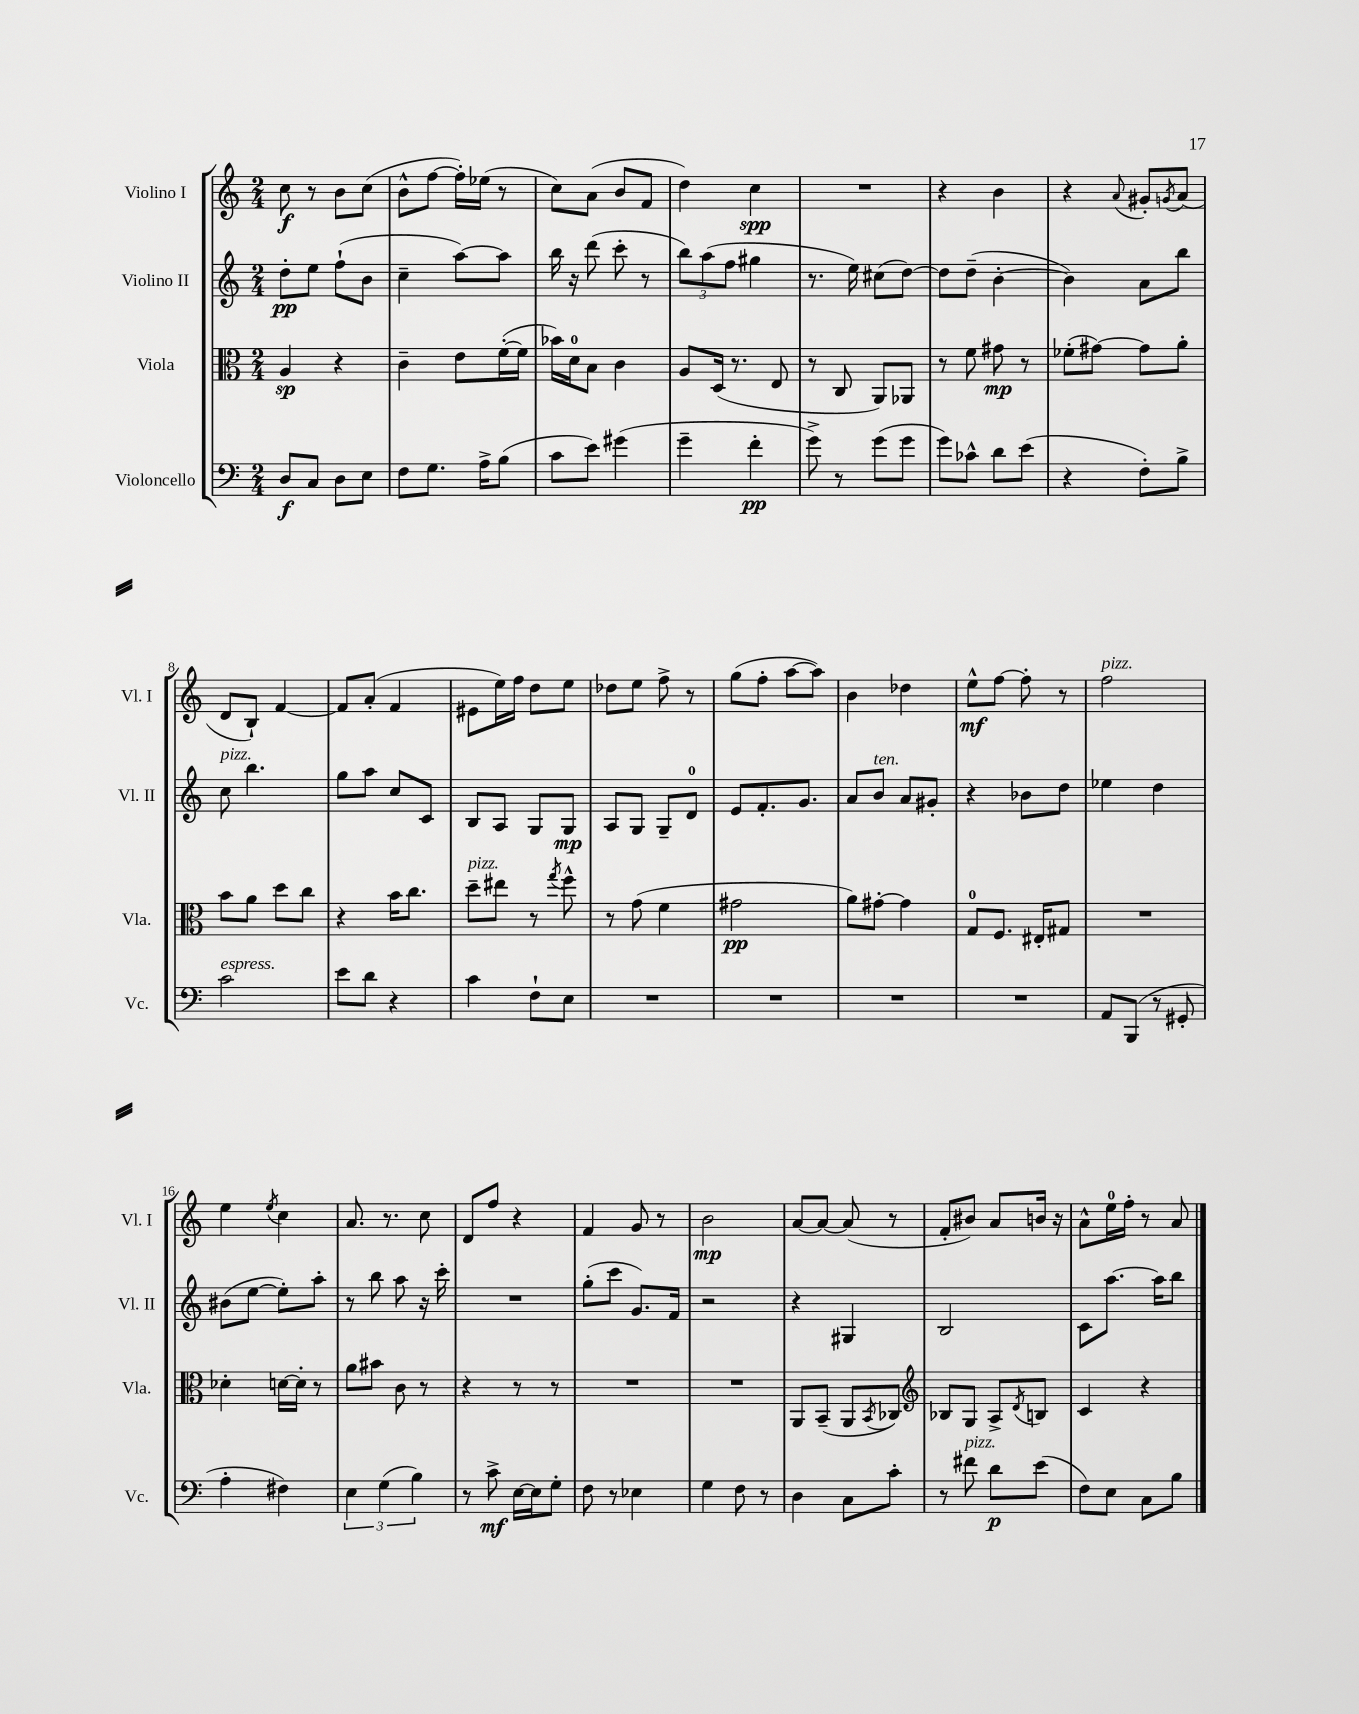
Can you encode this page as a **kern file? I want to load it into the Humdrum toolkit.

**kern	**kern	**kern	**kern
*staff4	*staff3	*staff2	*staff1
*clefF4	*clefC3	*clefG2	*clefG2
*k[]	*k[]	*k[]	*k[]
*M2/4	*M2/4	*M2/4	*M2/4
8D/L	4A/	8dd'\L	8cc\
8C/J	.	8ee\J	8r
8D\L	4r	(8ff`\L	8b\L
8E\J	.	8b\J	(8cc\J
=	=	=	=
8F\L	4c~\	4cc~\	8b^^\L
8.G\J	.	.	[8ff\J
.	8e\L	[8aa\L)	16ff'\]LL)
16A^\LK	.	.	(16ee-\JJ
(8B\J	([16f'\L	8aa\]J	8r
.	16f\]JJ	.	.
=	=	=	=
8c\L	16b-\LL)	16bb\	8cc\L)
.	16d\J	16r	.
8e\J)	8B\J	(8ddd\	(8a\J
(4g#\	4c\	8ccc'\	8b/L
.	.	8r	8f/J
=	=	=	=
4g~\	8A/L	12bb\L)	4dd\)
.	.	(12aa\	.
.	(16D/Jk	.	.
.	.	12ff\J	.
.	8.r	.	.
4f'\	.	4gg#\	4cc\
.	8E/	.	.
=	=	=	=
8g^\)	8r	8.r	2r
8r	8C/	.	.
.	.	16ee\)	.
(8g\L	8AA/L)	(8cc#\L	.
8g\J	8AA-/J	[8dd\J)	.
=	=	=	=
8g\L)	8r	8dd\]L	4r
8c-^^\J	8f\	(8dd~\J	.
8d\L	8g#\	[4b'\	4b\
(8e\J	8r	.	.
=	=	=	=
4r	(8f-'\L	4b\])	4r
.	[8g#\J)	.	.
.	.	.	8qqa/
8F'\L)	8g#\]L	8a\L	8g#'/L
.	.	.	8qg/
8B^\J	8a'\J	8bb\J	(8a/J
=	=	=	=
2c\	8b\L	8cc\	8d/L
.	8a\J	4.bb\	8B`/J)
.	8dd\L	.	[4f/
.	8cc\J	.	.
=	=	=	=
8e\L	4r	8gg\L	8f/]L
8d\J	.	8aa\J	(8a'/J
4r	16b\LK	8cc/L	4f/
.	8.cc\J	.	.
.	.	8c/J	.
=	=	=	=
4c\	8dd~\L	8B/L	8e#\L
.	8ee#\J	8A/J	16ee\L)
.	.	.	16ff\JJ
8F`\L	8r	8G/L	8dd\L
.	8qgg/	.	.
8E\J	8ff^^\	8G/J	8ee\J
=	=	=	=
2r	8r	8A/L	8dd-\L
.	(8g\	8G/J	8ee\J
.	4f\	8G~/L	8ff^\
.	.	8d/J	8r
=	=	=	=
2r	2g#\	8e/L	(8gg\L
.	.	8.f'/	8ff'\J
.	.	.	[8aa\L
.	.	8.g/J	.
.	.	.	8aa\]J)
=	=	=	=
2r	8a\L)	8a/L	4b\
.	[8g#'\J	8b/J	.
.	4g#\]	8a/L	4dd-\
.	.	8g#'/J	.
=	=	=	=
2r	8G/L	4r	8ee^^\L
.	8.F/J	.	[8ff\J
.	.	8b-\L	8ff'\]
.	16E#'/LK	.	.
.	8G#/J	8dd\J	8r
=	=	=	=
8AA/L	2r	4ee-\	2ff\
(8BBB/J	.	.	.
8r	.	4dd\	.
8GG#'/	.	.	.
=	=	=	=
4A'\	4d-'\	(8b#\L	4ee\
.	.	[8ee\J	.
.	.	.	8qee/
4F#\)	[16d\LL	8ee'\]L)	4cc\
.	16d'\]JJ	.	.
.	8r	8aa'\J	.
=	=	=	=
6E\	8a\L	8r	8.a/
.	8b#\J	8bb\	.
(6G\	.	.	.
.	.	.	8.r
.	8c\	8aa\	.
6B\)	.	.	.
.	8r	16r	8cc\
.	.	16ccc'\	.
=	=	=	=
8r	4r	2r	8d/L
8c^\	.	.	8ff/J
[16E\LL	8r	.	4r
16E\]J	.	.	.
8G'\J	8r	.	.
=	=	=	=
8F\	2r	(8gg'\L	4f/
8r	.	8ccc\J	.
4E-\	.	8.g/L)	8g/
.	.	.	8r
.	.	16f/Jk	.
=	=	=	=
4G\	2r	2r	2b\
8F\	.	.	.
8r	.	.	.
=	=	=	=
4D\	8AA/L	4r	[8a/L
.	(8BB~/J	.	8a/_J
8C\L	8AA/L	4G#/	(8a/]
.	8qBB/	.	.
8c'\J	8C-/J)	.	8r
=	=	=	=
*	*clefG2	*	*
8r	8B-/L	2B/	8f'/L
8f#\	8G/J	.	8b#/J)
8d\L	8A^/L	.	8a/L
.	8qd/	.	.
(8e\J	8B/J	.	16b/Jk
.	.	.	16r
=	=	=	=
8F\L)	4c/	8c\L	8a^^\L
8E\J	.	[8.aa\J	16ee\L
.	.	.	16ff'\JJ
8C\L	4r	.	8r
.	.	16aa\]LK	.
8B\J	.	8bb\J	8a/
==	==	==	==
*-	*-	*-	*-
